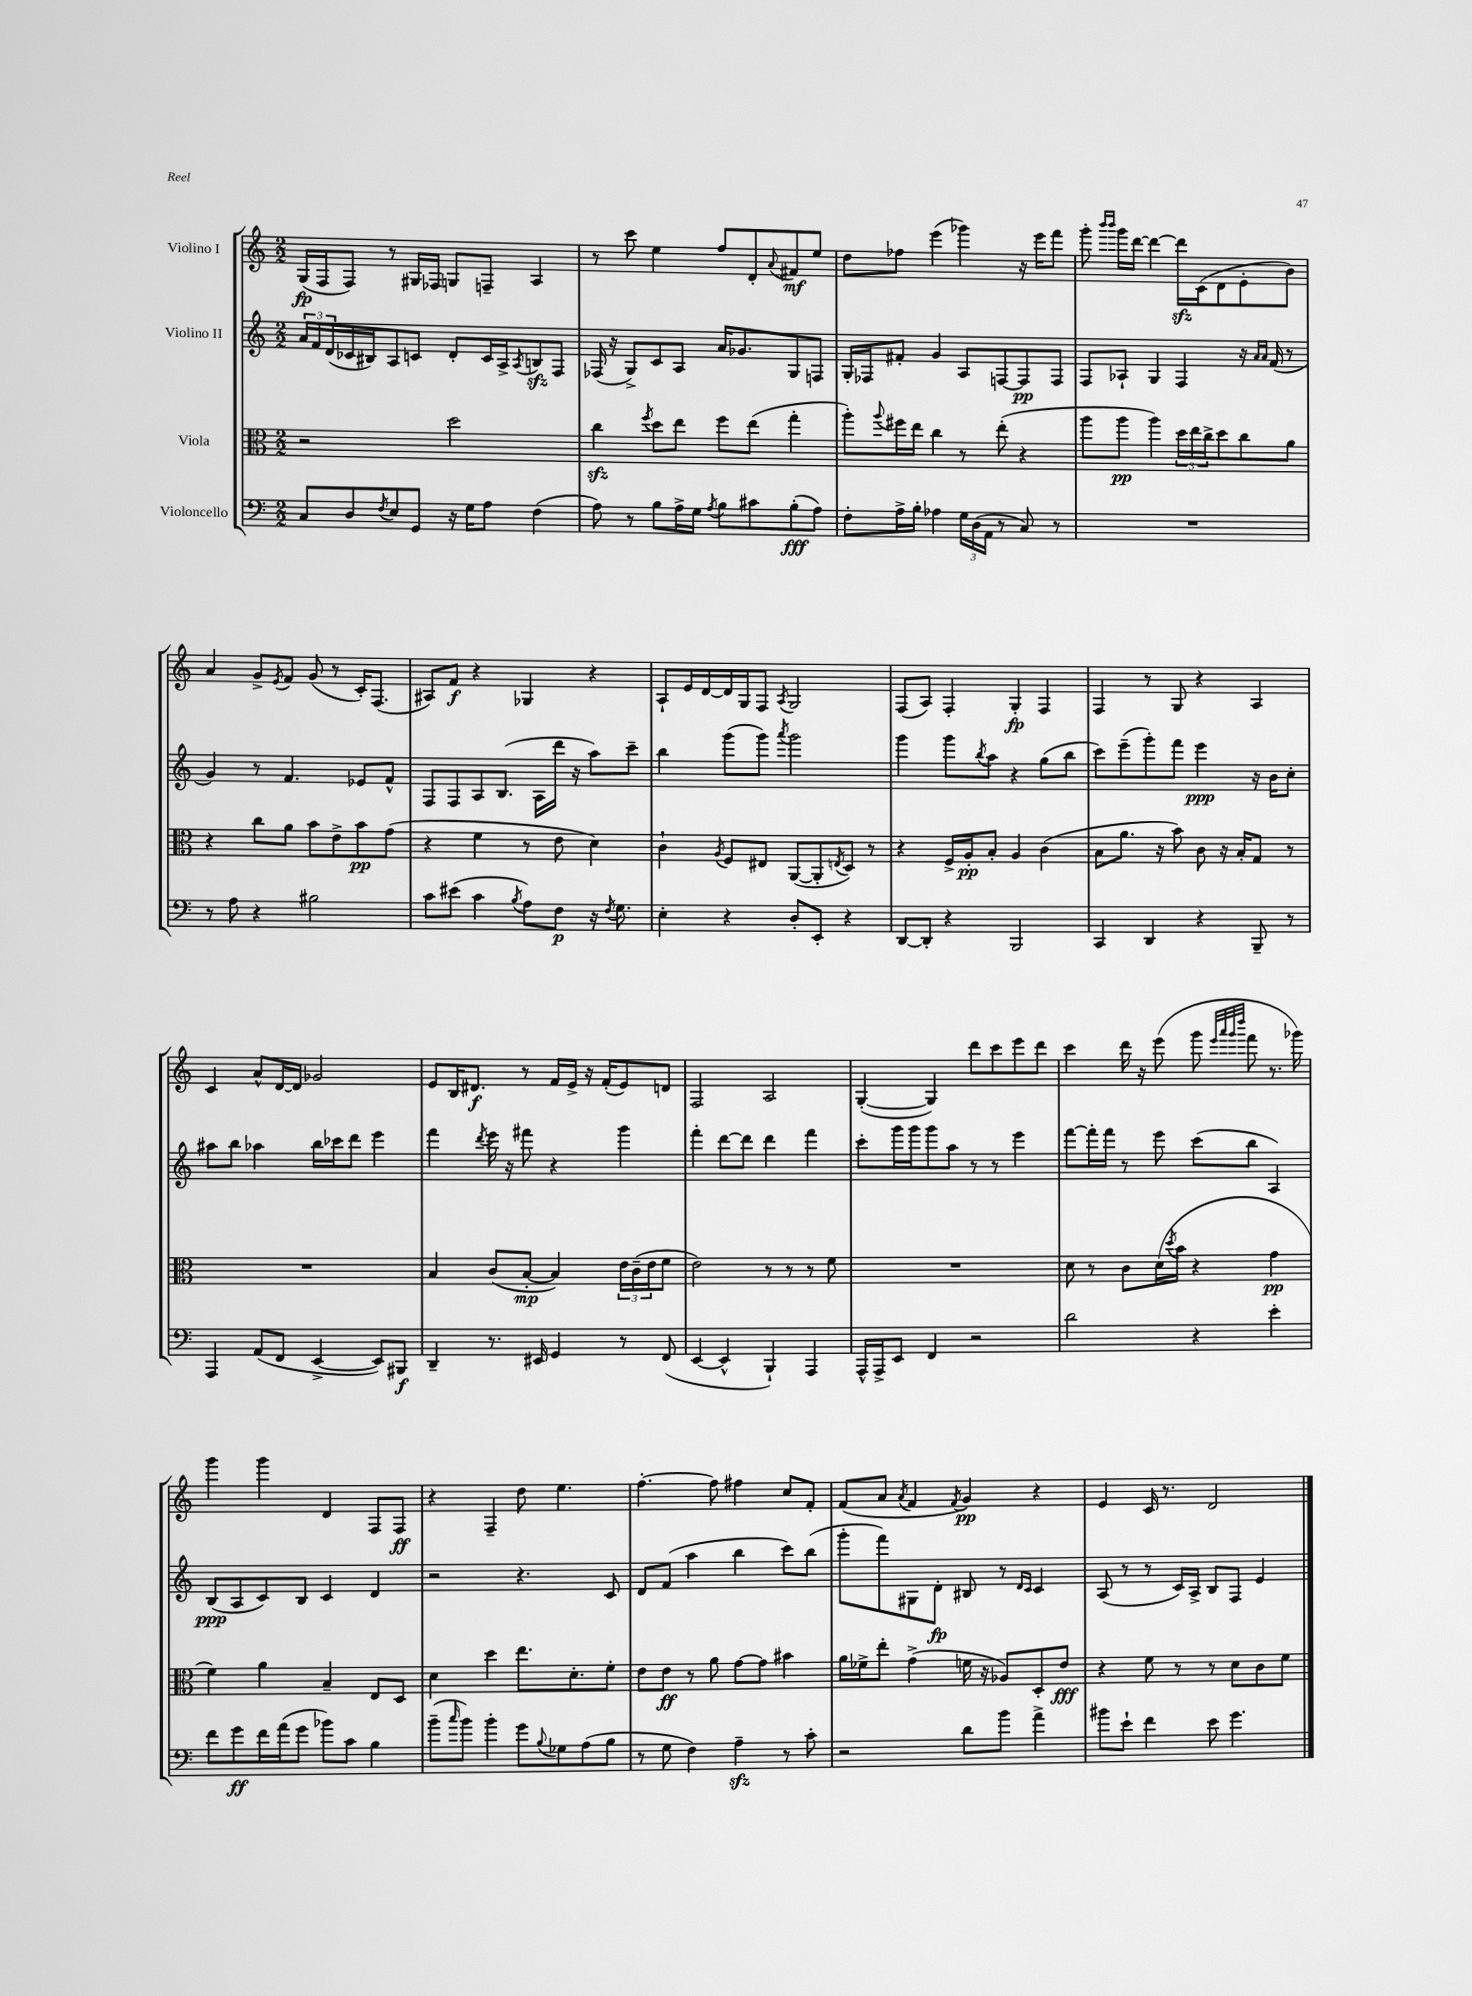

**kern	**kern	**kern	**kern
*staff4	*staff3	*staff2	*staff1
*clefF4	*clefC3	*clefG2	*clefG2
*k[]	*k[]	*k[]	*k[]
*M2/2	*M2/2	*M2/2	*M2/2
8C/L	2r	24a/LL	(16G/LL
.	.	24f/	.
.	.	.	16F/J
.	.	(24d/	.
8D/	.	16c-/	8F/J)
.	.	16B#/J)	.
8qF/	.	.	.
8E/	.	8A/	8r
8GG/J	.	8c/J	16G#/LL
.	.	.	16F-/JJ
16r	2dd\	8d'/L	8G/L
16G\LK	.	.	.
8A\J	.	16c/L	8F~/J
.	.	16A^/J	.
.	.	8qA/	.
(4F\	.	8B/	4A/
.	.	8F/J	.
=	=	=	=
8A\)	4cc\	(16F-/	8r
.	.	16r	.
8r	.	8G^/L)	8ccc\
.	8qff/	.	.
8B\L	8dd\L	8c/	4ee\
16A^\L	8ee\J	8A/J	.
16G\JJ	.	.	.
8qA/	.	.	.
8B\L	8ff\L	16a/LK	8ff/L
.	.	8.g-/	.
8c#\	(8ee\J	.	8d'/
.	.	.	8qqa/
(8B'\	4gg'\	8G/	8f#/
8A\J)	.	8F/J	8ee/J
=	=	=	=
8F'\L	8aa'\L)	16G'/LL	8dd\L
.	.	16F-/J	.
.	8qqaa/	.	.
16A^\L	16ff#\L	8f#'/J	8ff-\J
16B'\JJ	16ee\JJ	.	.
4A-\	4cc\	4g/	(4eee\
24G\LL	8r	8A/L	4ggg-\)
(24D\	.	.	.
24AA\JJ	.	.	.
8r	(8ee'\	[8F/	.
8C/)	4r	8F/]	16r
.	.	.	16eee\LK
8r	.	8F/J	8fff\J
=	=	=	=
1r	8aa\L	8F/L	8ggg'\
.	.	.	16qqbbb/LL
.	.	.	16qqbbb/JJ
.	8aa\J	8A-`/J	16ggg\LL
.	.	.	[16ddd\JJ
.	4aa\)	4G/	4ddd\_
.	24dd\LL	4F/	16ddd\]LL
.	24ee\	.	.
.	.	.	(16c\J
.	24cc^\J	.	.
.	8dd\	.	8d\
.	8cc\	16r	8e'\
.	.	16qqa/LL	.
.	.	16qqa/JJ	.
.	.	(16f/	.
.	8a\J	8r	8b\J)
=	=	=	=
8r	4r	4g/)	4a/
8A\	.	.	.
4r	8cc\L	8r	8g^/L
.	.	.	8qe/
.	8a\J	4.f/	8f/J
2B#\	8b\L	.	(8g/
.	8e^\	.	8r
.	8b\	8e-/L	16c'/LK)
.	.	.	(8.F/J
.	(8g\J	8f^^/J	.
=	=	=	=
8c\L	4r	8F/L	8A#/L)
(8e#\J	.	8F/	8f/J
4c\	4f\	8A/	4r
.	.	(8.B/J	.
8qB/	.	.	.
8A\L)	8r	.	4G-/
.	.	16A\LL	.
8F\J	8e\	16ddd\JJ	.
.	.	16r	.
16r	4d\)	8aa\L)	4r
8qF/	.	.	.
8.G\	.	.	.
.	.	8ccc~\J	.
=	=	=	=
4E'\	4c`\	4bb\	8A`/L
.	.	.	16e/L
.	.	.	[16d/
.	8qA/	.	.
4r	8F/L	(8ggg\L	16d/]
.	.	.	16G/J
.	8E#/J	8ggg\J)	8F/J
.	.	8qaaa/	8qA/
8D'/L	([8AA/L	2ggg\	2G/
8EE'/J	8AA'/]	.	.
.	8qE/	.	.
4r	8D/J)	.	.
.	8r	.	.
=	=	=	=
[8DD/L	4r	4ggg\	(8F/L
8DD'/]J	.	.	8A/J)
4r	16F^/LL	8ggg\L	4F'/
.	16A'/J	.	.
.	.	8qbb/	.
.	8B'/J	8aa\J	.
2BBB/	4A/	4r	4G'/
.	(4c\	(8gg\L	4F/
.	.	8bb\J	.
=	=	=	=
4CC/	8B\L	8ccc\L)	4F/
.	8.a\J	(8eee~\	.
4DD/	.	8ggg'\)	8r
.	16r	.	.
.	8b\)	8fff\J	8G/
4r	8c\	4eee\	4r
.	16r	.	.
.	16B'/LK	.	.
8BBB~/	8G/J	16r	4A/
.	.	16b\LK	.
8r	8r	8cc'\J	.
=	=	=	=
4AAA/	1r	8aa#\L	4c/
.	.	8bb\J	.
(8AA/L	.	4aa-\	8a^^/L
8FF/J	.	.	[16d/L
.	.	.	16d/]JJ
[4EE^/	.	16bb\LL	2g-/
.	.	16ccc-\J	.
.	.	8ddd\J	.
8EE/]L)	.	4eee\	.
8BBB#/J	.	.	.
=	=	=	=
4DD~/	4B/	4fff\	8e/L
.	.	.	16B/K
.	.	.	8.d#/J
.	.	8qddd/	.
8.r	(8c/L	16eee\	.
.	.	16r	.
.	[8B'/J	8fff#\	8r
16EE#/	.	.	.
4GG/	4B/])	4r	16f/LL
.	.	.	16e^/JJ
.	.	.	16r
.	.	.	(16f'/LK
8r	24e\LL	4ggg\	8e/)
.	(24c~\	.	.
.	24e\J	.	.
(8FF/	8f\J	.	8d/J
=	=	=	=
[4EE/	2e\)	4fff'\	2F/
4EE^^/]	.	[8ddd\L	.
.	.	8ddd\]J	.
4BBB`/)	8r	4ddd\	2A/
.	8r	.	.
4AAA/	8r	4fff\	.
.	8f\	.	.
=	=	=	=
16AAA^^/LL	1r	8ccc'\L	([4G'/
16AAA^/J	.	.	.
8EE/J	.	16ggg\L	.
.	.	16ggg\J	.
4FF/	.	8ggg\	4G/])
.	.	8aa\J	.
2r	.	8r	8ddd\L
.	.	8r	8ccc\
.	.	4eee\	8eee\
.	.	.	8ddd\J
=	=	=	=
2d\	8d\	[8fff\L	4ccc\
.	8r	16fff'\]L	.
.	.	16fff\JJ	.
.	8c\L	8r	16ddd\
.	.	.	16r
.	(16d\L	8eee\	(8eee\
.	8qdd/	.	.
.	16b\JJ	.	.
4r	4r	(8ccc\L	8ggg\
.	.	.	32qqeee/LLL
.	.	.	32qqaaa/
.	.	.	32qqggg/
.	.	.	32qqdddd/JJJ
.	.	8bb\J	8fff\
4e'\	4g\	4A/)	8.r
.	.	.	16ggg-\)
=	=	=	=
8f\L	4f\)	(8B/L	4ggg\
8g\	.	8A/	.
16f\L	4a\	8c/)	4ggg\
(16a\J	.	.	.
8g\J	.	8B/J	.
8b-\L)	4B~/	4c/	4d/
8c\J	.	.	.
4B\	8E/L	4d/	8F/L
.	8D/J	.	8F/J
=	=	=	=
(8b~\L	4d\	2r	4r
16qqcc/	.	.	.
8b\J)	.	.	.
4b'\	4dd\	.	4F~/
8g\L	8.ee\L	4.r	8dd\
8qqB/	.	.	.
8G-\	.	.	4.ee\
.	8.d'\	.	.
(8A\	.	.	.
8B\J	8f'\J	8c/	.
=	=	=	=
8r	8e\L	8d/L	[4.ff'\
8G\	8e\J	(8f/J	.
4F\)	8r	4aa\	.
.	8a\	.	8ff\]
4A~\	[8g\L	4bb\	4ff#\
.	8g\]J	.	.
8r	4b#\	8ccc\L)	8cc/L
8c'\	.	(8bb\J	8f'/J
=	=	=	=
2r	16a\LL	8ggg'\L	(8f/L
.	16f-^\J	.	.
.	8ee'\J	8fff\)	8a/J
.	.	.	8qa/
.	(4g^\	8G#\	4f/
.	.	8d'\J	.
.	.	.	8qf/
8d\L	16f\	8B#/	4g/)
.	16r	.	.
8b\J	8A-/L)	8r	.
.	.	16qqd/LL	.
.	.	16qqc/JJ	.
4a^\	8D'/	4c/	4r
.	8e/J	.	.
=	=	=	=
8b#\L	4r	(8A/	4e/
8e`\J	.	8r	.
4f\	8f\	8r	16c/
.	.	.	8.r
.	8r	16c/LL)	.
.	.	16A^/JJ	.
8e\	8r	8B/L	2d/
4.g\	8d\L	8F/J	.
.	8c\	4e/	.
.	8f\J	.	.
==	==	==	==
*-	*-	*-	*-
